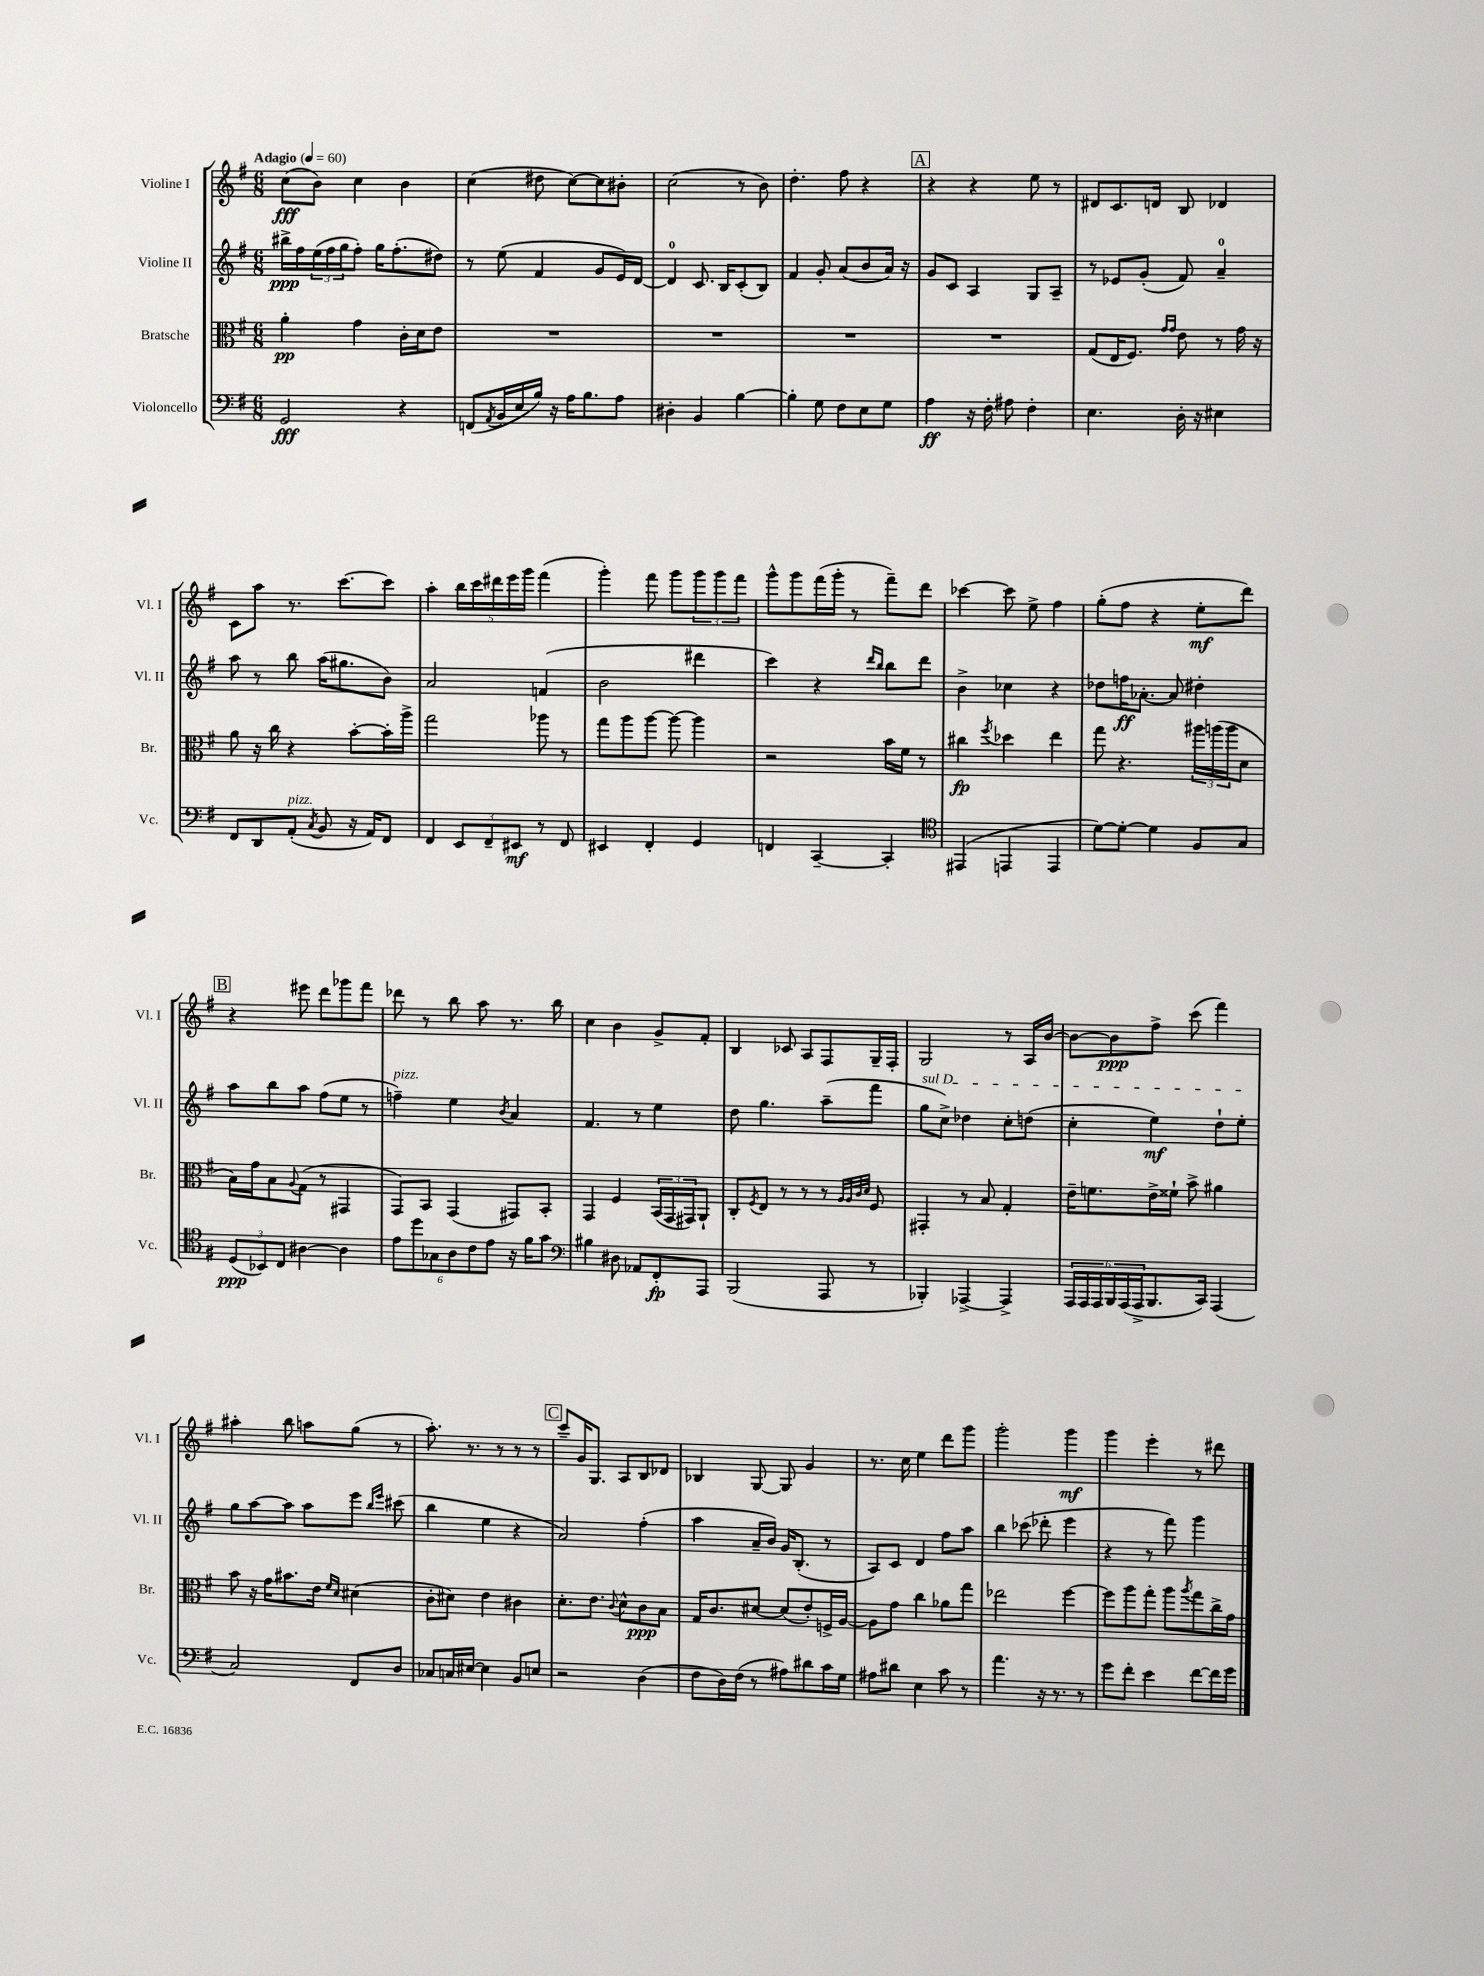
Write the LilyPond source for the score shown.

<<
\new StaffGroup <<
\new Staff = "s0" \with { instrumentName = "Violine I" shortInstrumentName = "Vl. I" } {
    \clef treble \key g \major \numericTimeSignature \time 6/8 \tempo "Adagio" 4 = 60
    c''8\fff( b'8) c''4 b'4 |
    c''4( dis''8 c''8~) c''8 bis'8-. |
    c''2( r8 b'8) |
    d''4.-. fis''8 r4 |
    \mark \markup { \box "A" } r4 r4 e''8 r8 |
    dis'8 c'8. d'16 b8 des'4 |
    c'8 a''8 r8. c'''8.~ c'''8 |
    a''4-. \tuplet 5/4 { b''16 c'''16 dis'''16 e'''16 g'''16 } fis'''4( |
    g'''4-.) fis'''8 g'''8 \tuplet 3/2 { g'''8 g'''8 fis'''8 } |
    g'''8-^ g'''8 fis'''16( g'''16-. r8 fis'''8--) d'''8 |
    ces'''4~ ces'''8 e''8-> fis''4 |
    g''8-.( fis''8 r4 e''8-.\mf d'''8) |
    \mark \markup { \box "B" } r4 eis'''8 d'''8 ges'''8 fis'''8 |
    des'''8 r8 b''8 a''8 r8. b''16 |
    c''4 b'4 g'8-> fis'8-. |
    b4 ces'8 a8 fis8 g16-- fis16-. |
    g2 r8 a16 b'16~ |
    b'8~ b'8\ppp fis''8-> c'''8( fis'''4) |
    ais''4-. b''8 a''8 g''8( r8 |
    a''8.-.) r8. r8 r8 r8 |
    \mark \markup { \box "C" } c'''8-- g'16 g8. a8 b8 des'8 |
    bes4 g8~ g8 g'4 |
    r8. c''16 e''4 d'''8 g'''8 |
    g'''2-. g'''4\mf |
    g'''4 e'''4-. r8 dis'''8 \bar "|." |
}
\new Staff = "s1" \with { instrumentName = "Violine II" shortInstrumentName = "Vl. II" } {
    \clef treble \key g \major \numericTimeSignature \time 6/8
    bis''16->\ppp fis''16 \tuplet 3/2 { e''16( fis''16 g''16 } fis''8-.) g''16 fis''8.-.( dis''8) |
    r8 e''8( fis'4 g'8 e'16) d'16~ |
    d'4-0 c'8. b16 c'8-.( b8) |
    fis'4 g'8-. a'8( b'8 a'16) r16 |
    \mark \markup { \box "A" } g'8 c'8 a4 g8 a8-- |
    r8 ees'8 g'8-.( fis'8) a'4-0-- |
    a''8 r8 b''8 a''16( gis''8. b'8) |
    a'2 f'4( |
    b'2 dis'''4 |
    c'''4) r4 \grace { d'''16 b''16 } b''8 d'''8 |
    b'4-> ces''4 r4 |
    des''8 f''16\ff aes'8.~-. aes'8 dis''4-. |
    \mark \markup { \box "B" } a''8 b''8 a''8 fis''8( e''8 r8 |
    f''4--^\markup { \italic "pizz." }) e''4 \acciaccatura { b'8 } a'4 |
    fis'4. r8 e''4 |
    d''8 g''4. a''8--( fis'''8 |
    \once \override TextSpanner.bound-details.left.text = \markup { \italic "sul D" } g''8\startTextSpan c''8->) des''4 c''8-. d''8( |
    c''4-. e''4\mf) d''8-! e''8-.\stopTextSpan |
    g''8 a''8~ a''8 a''8 e'''8 \grace { b''16 e'''16 } cis'''8( |
    b''4 e''4 r4 |
    \mark \markup { \box "C" } a'2) fis''4-.( |
    a''4 a'16-- b'16) g'16 b8.-.( r8 |
    a8) c'8 d'4 fis''8 a''8 |
    b''4 ces'''8( des'''8-. e'''4 |
    r4 r8 fis'''8) g'''4 \bar "|." |
}
\new Staff = "s2" \with { instrumentName = "Bratsche" shortInstrumentName = "Br." } {
    \clef alto \key g \major \numericTimeSignature \time 6/8
    a'4-.\pp g'4 c'16-. d'16 e'8 |
    R2. |
    R2. |
    R2. |
    \mark \markup { \box "A" } R2. |
    g8( e16 fis8.) \grace { g'16 g'16 } e'8 r8 g'16 r16 |
    a'8 r16 c''16 r4 b'8~-. b'16-. a''16-> |
    g''2 aes''8 r8 |
    g''8 a''8 a''8~ a''8~ a''4 |
    r2 b'16 fis'16 r8 |
    cis''4\fp \acciaccatura { fis''8 } des''4 e''4 |
    g''8 r4. \tuplet 3/2 { ais''16 a''16( a''16 } d'8 |
    \mark \markup { \box "B" } b16) g'16 b8 \appoggiatura { a8 } g8( r8 gis,4 |
    g,8) b,8 g,4( gis,8) b,8-. |
    g,4 fis4 \tuplet 3/2 { b,16( g,16 gis,16) } a,8-! |
    c8-. \acciaccatura { fis8 } e8 r8 r8 r8 \grace { a32 a32 c'32 d'32 } fis8 |
    gis,4-. r8 b8 g4-. |
    e'16-- f'8. e'16-> fisis'16-! b'8-> ais'4 |
    b'8 r16 g'16 bis'8. e'16 \grace { fis'16 d'16 } dis'4( |
    c'8-. dis'8) e'4 cis'4 |
    \mark \markup { \box "C" } d'8.-. e'8. \appoggiatura { c'8 } d'8-^ c'8\ppp b8 |
    g16 c'8. dis'8~ dis'8( e'8-.) f16-> a16~ |
    a8 g'8 c''4 aes'8 g''8 |
    ees''2 fis''4~ |
    fis''8 a''8 g''8-. a''8 \acciaccatura { a''8 } g''8 c''16-> g'16 \bar "|." |
}
\new Staff = "s3" \with { instrumentName = "Violoncello" shortInstrumentName = "Vc." } {
    \clef bass \key g \major \numericTimeSignature \time 6/8
    g,2\fff r4 |
    f,8( \acciaccatura { a,8 } b,16 e16 b16) r16 a16 b8. a8 |
    dis4-. b,4 b4~ |
    b4-. g8 fis8 e8 g8 |
    \mark \markup { \box "A" } a4\ff r16 fis16-. ais8 fis4-. |
    e4. d16-. r16 eis4 |
    fis,8 d,8 a,8-.^\markup { \italic "pizz." }( \acciaccatura { c8 } b,8 r16 a,16) fis,8 |
    fis,4 \tuplet 3/2 { e,8 fis,8-- eis,8\mf } r8 fis,8 |
    eis,4 fis,4-. g,4 |
    f,4 c,4~-- c,4-. |
    \clef tenor eis,4( e,4 e,4 |
    d'8~) d'8~-. d'4 fis8 g8 |
    \mark \markup { \box "B" } \tuplet 3/2 { d8\ppp( bes,8) c8 } ais4~ ais4 |
    \tuplet 6/4 { e'8 d''8 ges8 a8 c'8 e'8 } r16 fis'16 g'8 |
    \clef bass bis4 dis8 aes,8 fis,8-.\fp a,,8 |
    b,,2( a,,8 r8 |
    bes,,4-.) aes,,4~-> aes,,4-> |
    \tuplet 6/4 { a,,16 a,,16 a,,16 b,,16 a,,16( a,,16-> } b,,8. c,16) a,,4( |
    c2) fis,8 d8 |
    ces8 c16 eis16~ eis4 b,8 e8 |
    \mark \markup { \box "C" } r2 d4( |
    fis8 d16) fis16( r8 ais8) dis'8 c'16 g16 |
    ais8 dis'8 e4 c'8 r8 |
    a'4. r16 r8. r8 |
    g'8 fis'8-. e'4 fis'8~ fis'16 g'16 \bar "|." |
}
>>
>>
\layout { \context { \Score \remove "Bar_number_engraver" } }
